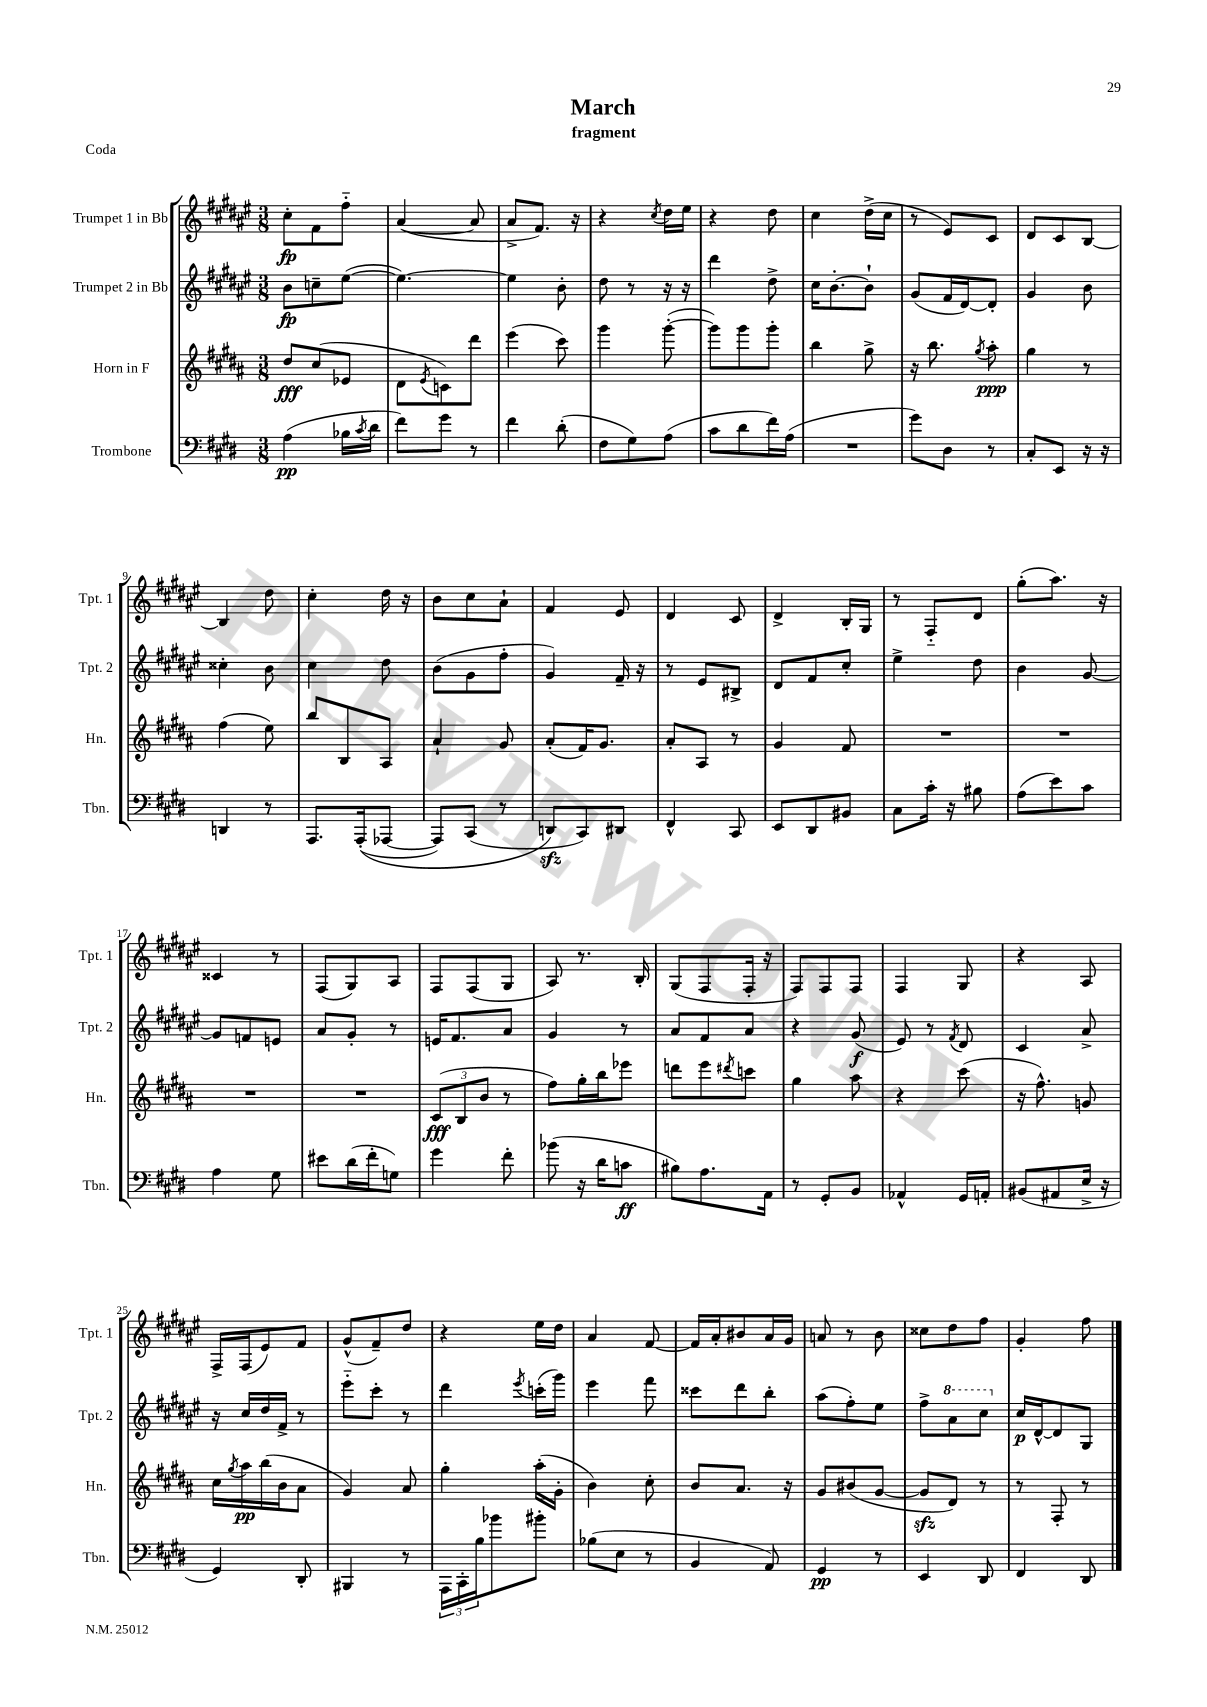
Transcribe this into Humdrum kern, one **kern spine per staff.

**kern	**kern	**kern	**kern
*staff4	*staff3	*staff2	*staff1
*clefF4	*clefG2	*clefG2	*clefG2
*k[f#c#g#d#]	*k[f#c#g#d#a#]	*k[f#c#g#d#a#e#]	*k[f#c#g#d#a#e#]
*M3/8	*M3/8	*M3/8	*M3/8
(4A	8dd#	8b	8cc#'
.	(8cc#	8cc~	8f#
16B-	8e-	([8ee#	8ff#'~
8qc#	.	.	.
16d#	.	.	.
=	=	=	=
8f#)	8d#	4.ee#_)	([4a#
.	8qe	.	.
8g#	8c)	.	.
8r	8ddd#	.	8a#]
=	=	=	=
4f#	(4eee	4ee#]	8a#^
.	.	.	8.f#)
(8d#'	8ccc#)	8b'	.
.	.	.	16r
=	=	=	=
8F#	4ggg#	8dd#	4r
8G#)	.	8r	.
.	.	.	8qcc#
(8A	([8ggg#'	16r	16dd#
.	.	16r	16ee#
=	=	=	=
8c#	8ggg#])	4ddd#	4r
8d#	8ggg#	.	.
16f#)	8ggg#'	8dd#^	8dd#
(16A	.	.	.
=	=	=	=
4.r	4bb	16cc#	4cc#
.	.	[8.b'	.
.	8gg#^	8b`]	(16dd#^
.	.	.	16cc#
=	=	=	=
8g#)	16r	(8g#	8r
.	8.bb	.	.
8D#	.	16f#	8e#)
.	.	[16d#)	.
.	8qgg#	.	.
8r	8aa#'	8d#']	8c#
=	=	=	=
8C#'	4gg#	4g#	8d#
8EE	.	.	8c#
16r	8r	8b	[8B
16r	.	.	.
=	=	=	=
4DD	(4ff#	4cc##'	4B]
8r	8ee)	8b	8dd#
=	=	=	=
8.AAA	8bb	4cc#	4cc#'
.	8B	.	.
&((16AAA'	.	.	.
[8AAA-	8A#	8dd#	16dd#
.	.	.	16r
=	=	=	=
8AAA-])	4a#`	(8b	8b
(8CC#	.	8g#	8cc#
8r	8g#	8ff#'	8a#`
=	=	=	=
8DD&)	(8a#'	4g#)	4f#
8CC#)	16f#)	.	.
.	8.g#	.	.
8DD#	.	16f#~	8e#
.	.	16r	.
=	=	=	=
4FF#^^	8a#'	8r	4d#
.	8A#	8e#	.
8CC#	8r	8B#^	8c#
=	=	=	=
8EE	4g#	8d#	4d#^
8DD#	.	8f#	.
8BB#	8f#	8cc#'	16B'
.	.	.	16G#
=	=	=	=
8C#	4.r	4ee#^	8r
16c#'	.	.	8F#'~
16r	.	.	.
8B#	.	8dd#	8d#
=	=	=	=
(8A	4.r	4b	(8gg#'
8e)	.	.	8.aa#)
8c#	.	[8g#	.
.	.	.	16r
=	=	=	=
4A	4.r	8g#]	4c##
.	.	8f	.
8G#	.	8e	8r
=	=	=	=
8e#	4.r	8a#	(8F#
(16d#	.	8g#'	8G#)
16f#'	.	.	.
8G)	.	8r	8A#
=	=	=	=
4g#	(12c#	16e	8F#
.	.	8.f#	.
.	12B	.	.
.	.	.	(8F#
.	12b	.	.
8f#'	8r	8a#	8G#
=	=	=	=
(8b-	8ff#)	4g#	8A#)
16r	16gg#'	.	8.r
16d#	16bb	.	.
8c	8eee-	8r	.
.	.	.	16B'
=	=	=	=
8B#)	8ddd	8a#	(8G#
8.A	8eee	8f#	8F#
.	8qddd#	.	.
.	8ccc	8a#	16F#'
16AA	.	.	16r
=	=	=	=
8r	4gg#	4r	8F#)
8GG#'	.	.	8F#
8BB	8aa#	(8g#	8F#
=	=	=	=
4AA-^^	4r	8e#)	4F#
.	.	8r	.
.	.	8qf#	.
16GG#	(8ccc#	8d#	8G#
16AA'	.	.	.
=	=	=	=
(8BB#	16r	4c#	4r
.	8.ff#^^)	.	.
8AA#	.	.	.
16E^	8g	8a#^	8A#
16r	.	.	.
=	=	=	=
4GG#)	16cc#	16r	16F#^
.	8qgg#	.	.
.	16aa#	16cc#	(16F#
.	(16bb	16dd#	8e#)
.	16b	16f#^	.
8DD#'	8a#	8r	8f#
=	=	=	=
4BBB#	4g#)	8eee#'~	(8g#^^
.	.	8ccc#'	8f#~)
8r	8a#	8r	8dd#
=	=	=	=
24AAA	4gg#'	4ddd#	4r
24CC#'	.	.	.
24B	.	.	.
8b-	.	.	.
.	.	8qeee#	.
8b#'	(16aa#'	(16ccc'	16ee#
.	16g#'	16ggg#)	16dd#
=	=	=	=
(8B-	4b)	4eee#	4a#
8E	.	.	.
8r	8cc#'	8fff#	[8f#
=	=	=	=
4BB	8b	8ccc##	16f#]
.	.	.	16a#'
.	8.a#	8ddd#	8b#
8AA)	.	8bb'	16a#
.	16r	.	16g#
=	=	=	=
4GG#	8g#	(8aa#	8a
.	(8b#	8ff#')	8r
8r	[8g#	8ee#	8b
=	=	=	=
4EE	8g#]	8ff#^	8cc##
.	8d#)	8aa#	8dd#
8DD#	8r	8ccc#	8ff#
=	=	=	=
4FF#	8r	16cc#	4g#'
.	.	[16d#^^	.
.	8F#'	8d#]	.
8DD#	8r	8G#	8ff#
==	==	==	==
*-	*-	*-	*-
